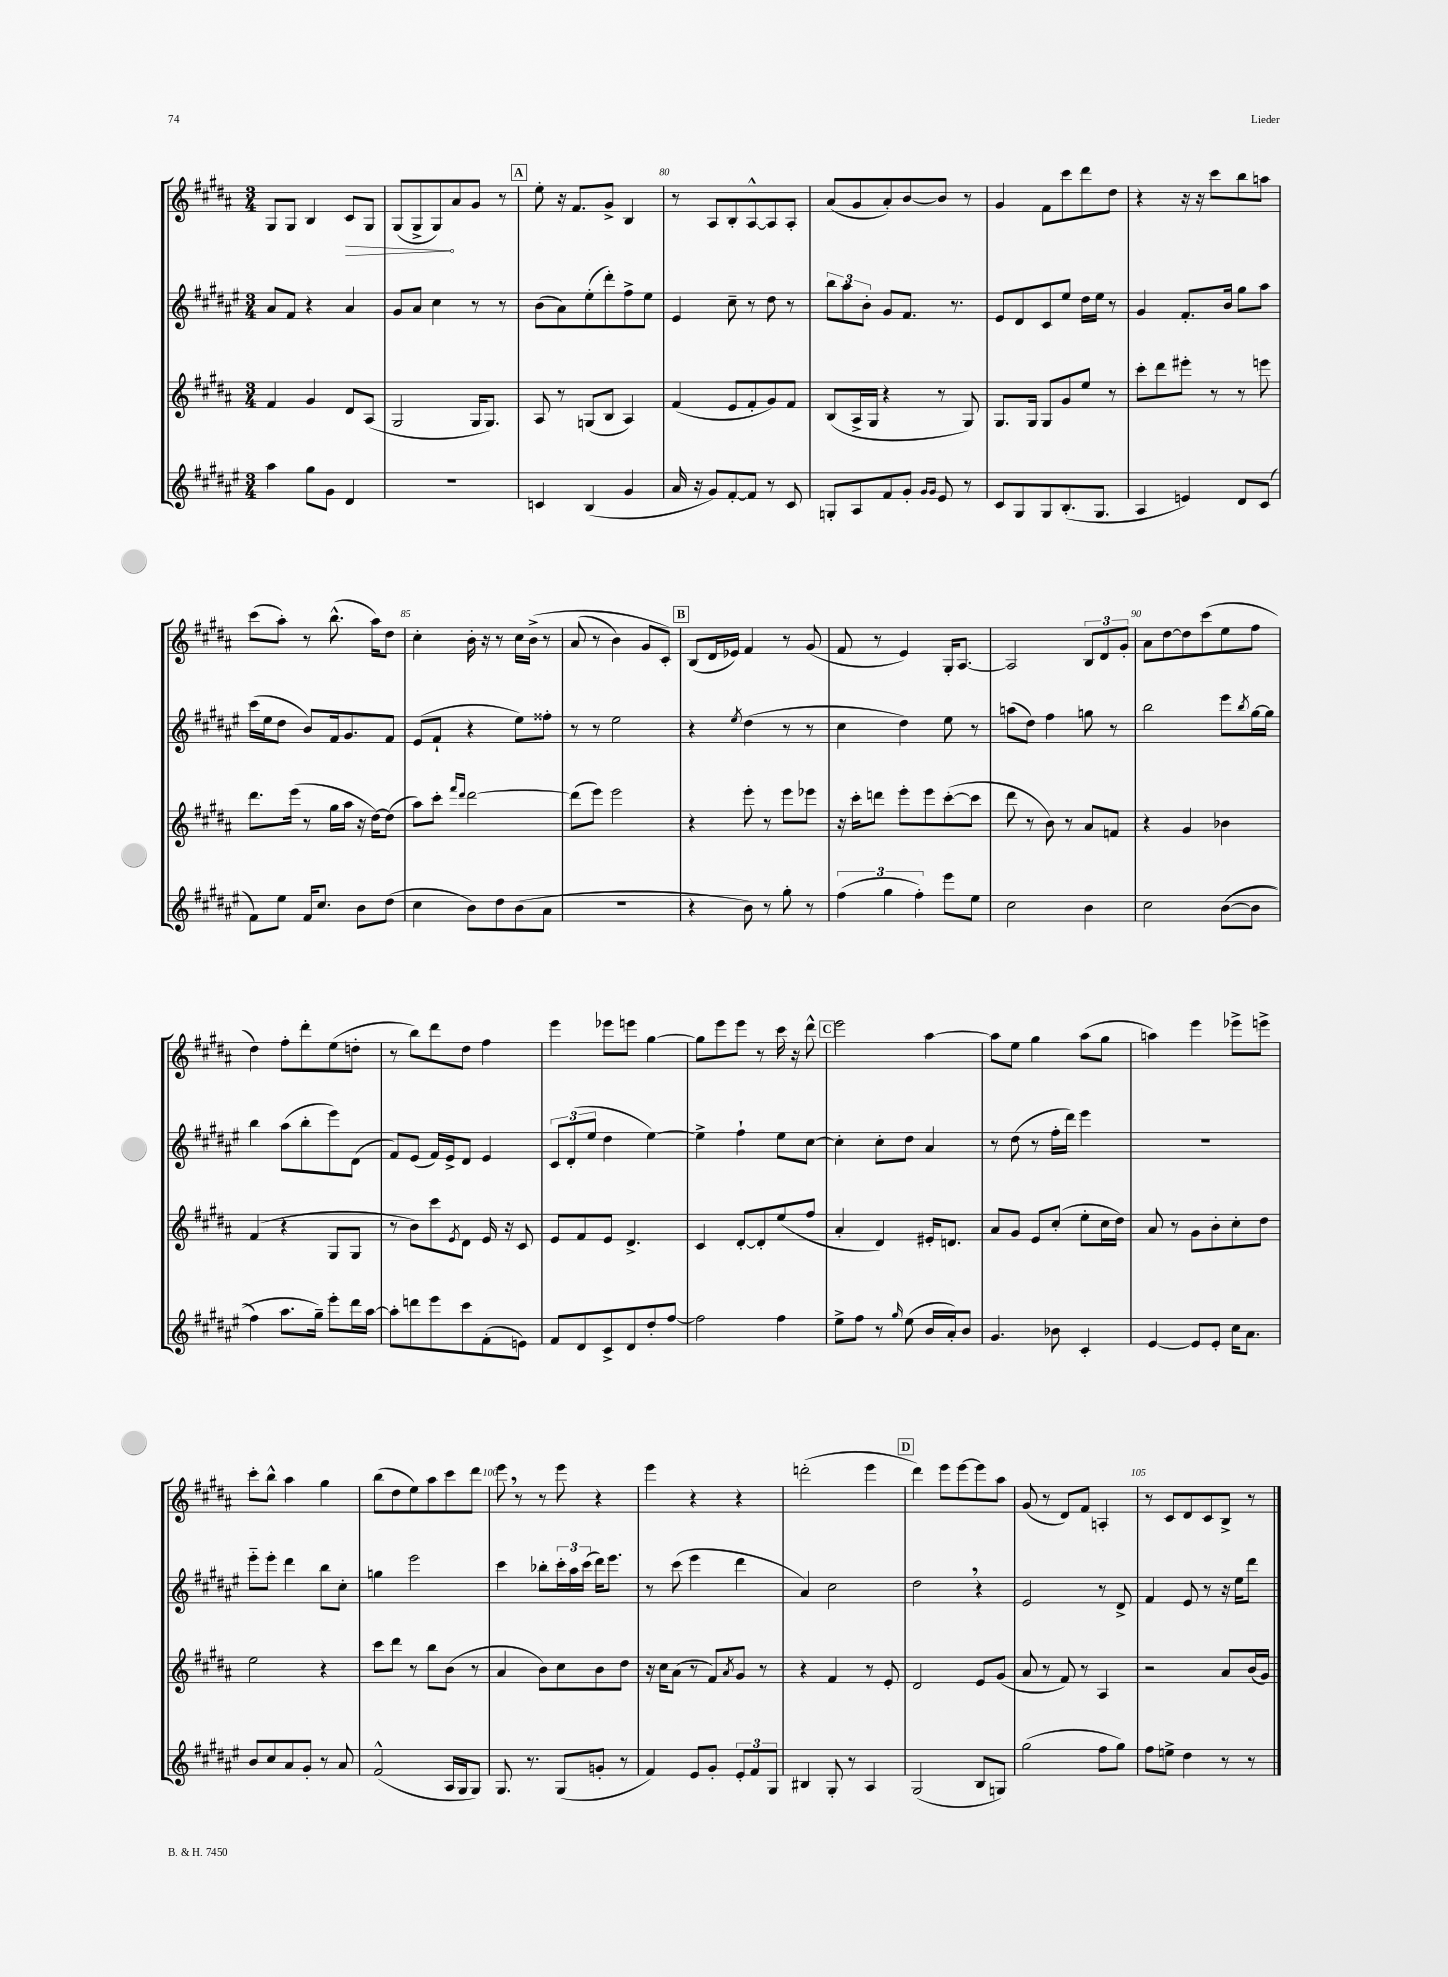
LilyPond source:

<<
\new StaffGroup <<
\new Staff = "s0" {
    \clef treble \key b \major \numericTimeSignature \time 3/4
    gis8 gis8 b4 \once \override Hairpin.circled-tip = ##t cis'8\> gis8 |
    gis8( gis8-> gis8\!) ais'8 gis'8 r8 |
    \mark \markup { \box "A" } e''8-. r16 fis'8. gis'8-> b4 |
    r8 ais8 b8-. ais8~-^ ais8 ais8-. |
    ais'8( gis'8 ais'8-.) b'8~ b'8 r8 |
    gis'4 fis'8 cis'''8 dis'''8 dis''8 |
    r4 r16 r16 cis'''8 b''8 a''8 |
    cis'''8( ais''8-.) r8 b''8.-^( ais''16) dis''8 |
    cis''4-. b'16-. r16 r8 cis''16 b'16->\( r8 |
    ais'8( r8 b'4) gis'8 cis'8-.\) |
    \mark \markup { \box "B" } b8( dis'16 ees'16) fis'4 r8 gis'8( |
    fis'8 r8 e'4) gis16-. ais8.~ |
    ais2 \tuplet 3/2 { b8 dis'8 gis'8-. } |
    ais'8 dis''8~ dis''8 cis'''8( e''8 fis''8 |
    dis''4) fis''8-. dis'''8-. e''8( d''8-. |
    r8 b''8) dis'''8 dis''8 fis''4 |
    e'''4 ees'''8 e'''8 gis''4~ |
    gis''8 e'''8 e'''8 r8 cis'''16 r16 dis'''8-^ |
    \mark \markup { \box "C" } e'''2 ais''4~ |
    ais''8 e''8 gis''4 ais''8( gis''8 |
    a''4) e'''4 ees'''8-> e'''8-> |
    cis'''8-. b''8-^ ais''4 gis''4 |
    b''8( dis''8 e''8) ais''8 cis'''8 dis'''8 |
    e'''8 \breathe r8 r8 e'''8 r4 |
    e'''4 r4 r4 |
    d'''2-.( e'''4 |
    \mark \markup { \box "D" } dis'''4) e'''8 e'''8~ e'''8 ais''8 |
    gis'8( r8 dis'8) fis'8 a4-. |
    r8 cis'8 dis'8 cis'8 b8-> r8 \bar "|." |
}
\new Staff = "s1" {
    \clef treble \key fis \major \numericTimeSignature \time 3/4
    ais'8 fis'8 r4 ais'4 |
    gis'8 ais'8 cis''4 r8 r8 |
    \mark \markup { \box "A" } b'8( ais'8) eis''8-.( dis'''8-.) fis''8-> eis''8 |
    eis'4 cis''8-- r8 dis''8 r8 |
    \tuplet 3/2 { b''8 ais''8 b'8-. } gis'8 fis'8. r8. |
    eis'8 dis'8 cis'8 eis''8 dis''16 eis''16 r8 |
    gis'4 fis'8.-. b'16 gis''8 ais''8 |
    cis'''16( eis''16 dis''8 b'8) fis'16 gis'8. fis'8 |
    eis'8( fis'8-! r4 eis''8) fisis''8-. |
    r8 r8 eis''2 |
    \mark \markup { \box "B" } r4 \acciaccatura { eis''8 } dis''4( r8 r8 |
    cis''4 dis''4) eis''8 r8 |
    a''8( dis''8) fis''4 g''8 r8 |
    b''2 eis'''8 \acciaccatura { b''8 } gis''16~ gis''16 |
    b''4 ais''8( b''8-. eis'''8) dis'8( |
    fis'8) eis'8( fis'16) eis'16-> dis'8 eis'4 |
    \tuplet 3/2 { cis'8 dis'8-.( eis''8 } dis''4 eis''4~) |
    eis''4-> fis''4-! eis''8 cis''8~ |
    \mark \markup { \box "C" } cis''4-. cis''8-. dis''8 ais'4 |
    r8 dis''8( r8 fis''16-. dis'''16) eis'''4 |
    R2. |
    eis'''8-_ eis'''8-. dis'''4 b''8 cis''8-. |
    g''4 eis'''2 |
    cis'''4 bes''8-. \tuplet 3/2 { cis'''16-. ais''16 cis'''16( } dis'''16) eis'''8. |
    r8 cis'''8( eis'''4 dis'''4 |
    ais'4) cis''2 |
    \mark \markup { \box "D" } dis''2 \breathe r4 |
    eis'2 r8 dis'8-> |
    fis'4 eis'8 r8 r16 eis''16 dis'''8 \bar "|." |
}
\new Staff = "s2" {
    \clef treble \key b \major \numericTimeSignature \time 3/4
    fis'4 gis'4 dis'8 ais8( |
    gis2 gis16 gis8.) |
    \mark \markup { \box "A" } ais8 r8 g8( b8 ais4) |
    fis'4( e'8 fis'8-. gis'8) fis'8 |
    b8( ais16-> gis16 r4 r8 gis8) |
    gis8. gis16 gis8 gis'8 e''8 r8 |
    cis'''8-. dis'''8 eis'''8-. r8 r8 e'''8 |
    dis'''8. e'''16( r8 gis''16 ais''16 r16 dis''16~) dis''8( |
    ais''8) cis'''8-. \grace { fis'''16 dis'''16 } dis'''2~ |
    dis'''8( e'''8) e'''2 |
    \mark \markup { \box "B" } r4 e'''8-. r8 e'''8 ees'''8 |
    r16 cis'''16-. d'''8 e'''8-. e'''8 cis'''8~-.( cis'''8 |
    dis'''8 r8 b'8) r8 ais'8 f'8 |
    r4 gis'4 bes'4 |
    fis'4( r4 gis8 gis8 |
    r8 b'8) cis'''8 \acciaccatura { e'8 } dis'8 e'16 r16 cis'8 |
    e'8 fis'8 e'8 dis'4.-> |
    cis'4 dis'8~-. dis'8-. e''8( fis''8 |
    \mark \markup { \box "C" } ais'4-. dis'4) eis'16-. d'8. |
    ais'8 gis'8 e'8 cis''8-.( e''8-. cis''16 dis''16) |
    ais'8 r8 gis'8 b'8-. cis''8-. dis''8 |
    e''2 r4 |
    cis'''8 dis'''8 r8 b''8 b'8( r8 |
    ais'4 b'8) cis''8 b'8 dis''8 |
    r16 cis''16 ais'8( r8 fis'8) \acciaccatura { ais'8 } gis'8 r8 |
    r4 fis'4 r8 e'8-. |
    \mark \markup { \box "D" } dis'2 e'8 gis'8( |
    ais'8 r8 fis'8) r8 ais4 |
    r2 ais'8 b'16( gis'16) \bar "|." |
}
\new Staff = "s3" {
    \clef treble \key fis \major \numericTimeSignature \time 3/4
    ais''4 gis''8 gis'8 dis'4 |
    R2. |
    \mark \markup { \box "A" } c'4 b4( gis'4 |
    ais'16 r16 gis'8) fis'8~-. fis'8 r8 cis'8 |
    g8-. ais8 fis'8 gis'8-. \grace { gis'16 gis'16 } eis'8 r8 |
    cis'8 gis8 gis8 b8.-.( gis8. |
    ais4 e'4) dis'8 cis'8( |
    fis'8) eis''8 fis'16 cis''8. b'8 dis''8( |
    cis''4 b'8) dis''8 b'8( ais'8 |
    R2. |
    \mark \markup { \box "B" } r4 b'8) r8 gis''8-. r8 |
    \tuplet 3/2 { fis''4( gis''4 fis''4-.) } eis'''8 eis''8 |
    cis''2 b'4 |
    cis''2 b'8~(\( b'8 |
    fis''4) ais''8. gis''16--\) eis'''8-. dis'''16 ais''16~ |
    ais''8-. d'''8 eis'''8 cis'''8 fis'8-.( e'8) |
    fis'8 dis'8 cis'8-> dis'8 dis''8-. fis''8~ |
    fis''2 fis''4 |
    \mark \markup { \box "C" } eis''8-> fis''8 r8 \grace { gis''16 } eis''8( b'16 ais'16-.) b'8 |
    gis'4. bes'8 cis'4-. |
    eis'4~ eis'8 eis'8-. cis''16 ais'8. |
    b'8 cis''8 ais'8 gis'8-. r8 ais'8 |
    fis'2-^( ais16 gis16 gis8) |
    gis8. r8. gis8( g'8-. r8 |
    fis'4) eis'8 gis'8-. \tuplet 3/2 { eis'8-. fis'8 gis8 } |
    bis4 gis8-. r8 ais4 |
    \mark \markup { \box "D" } gis2( b8 g8) |
    gis''2( fis''8 gis''8) |
    fis''8 e''8-> dis''4 r8 r8 \bar "|." |
}
>>
>>
\layout { \context { \Score currentBarNumber = #77 \override BarNumber.break-visibility = ##(#f #t #t) barNumberVisibility = #(every-nth-bar-number-visible 5) } }
